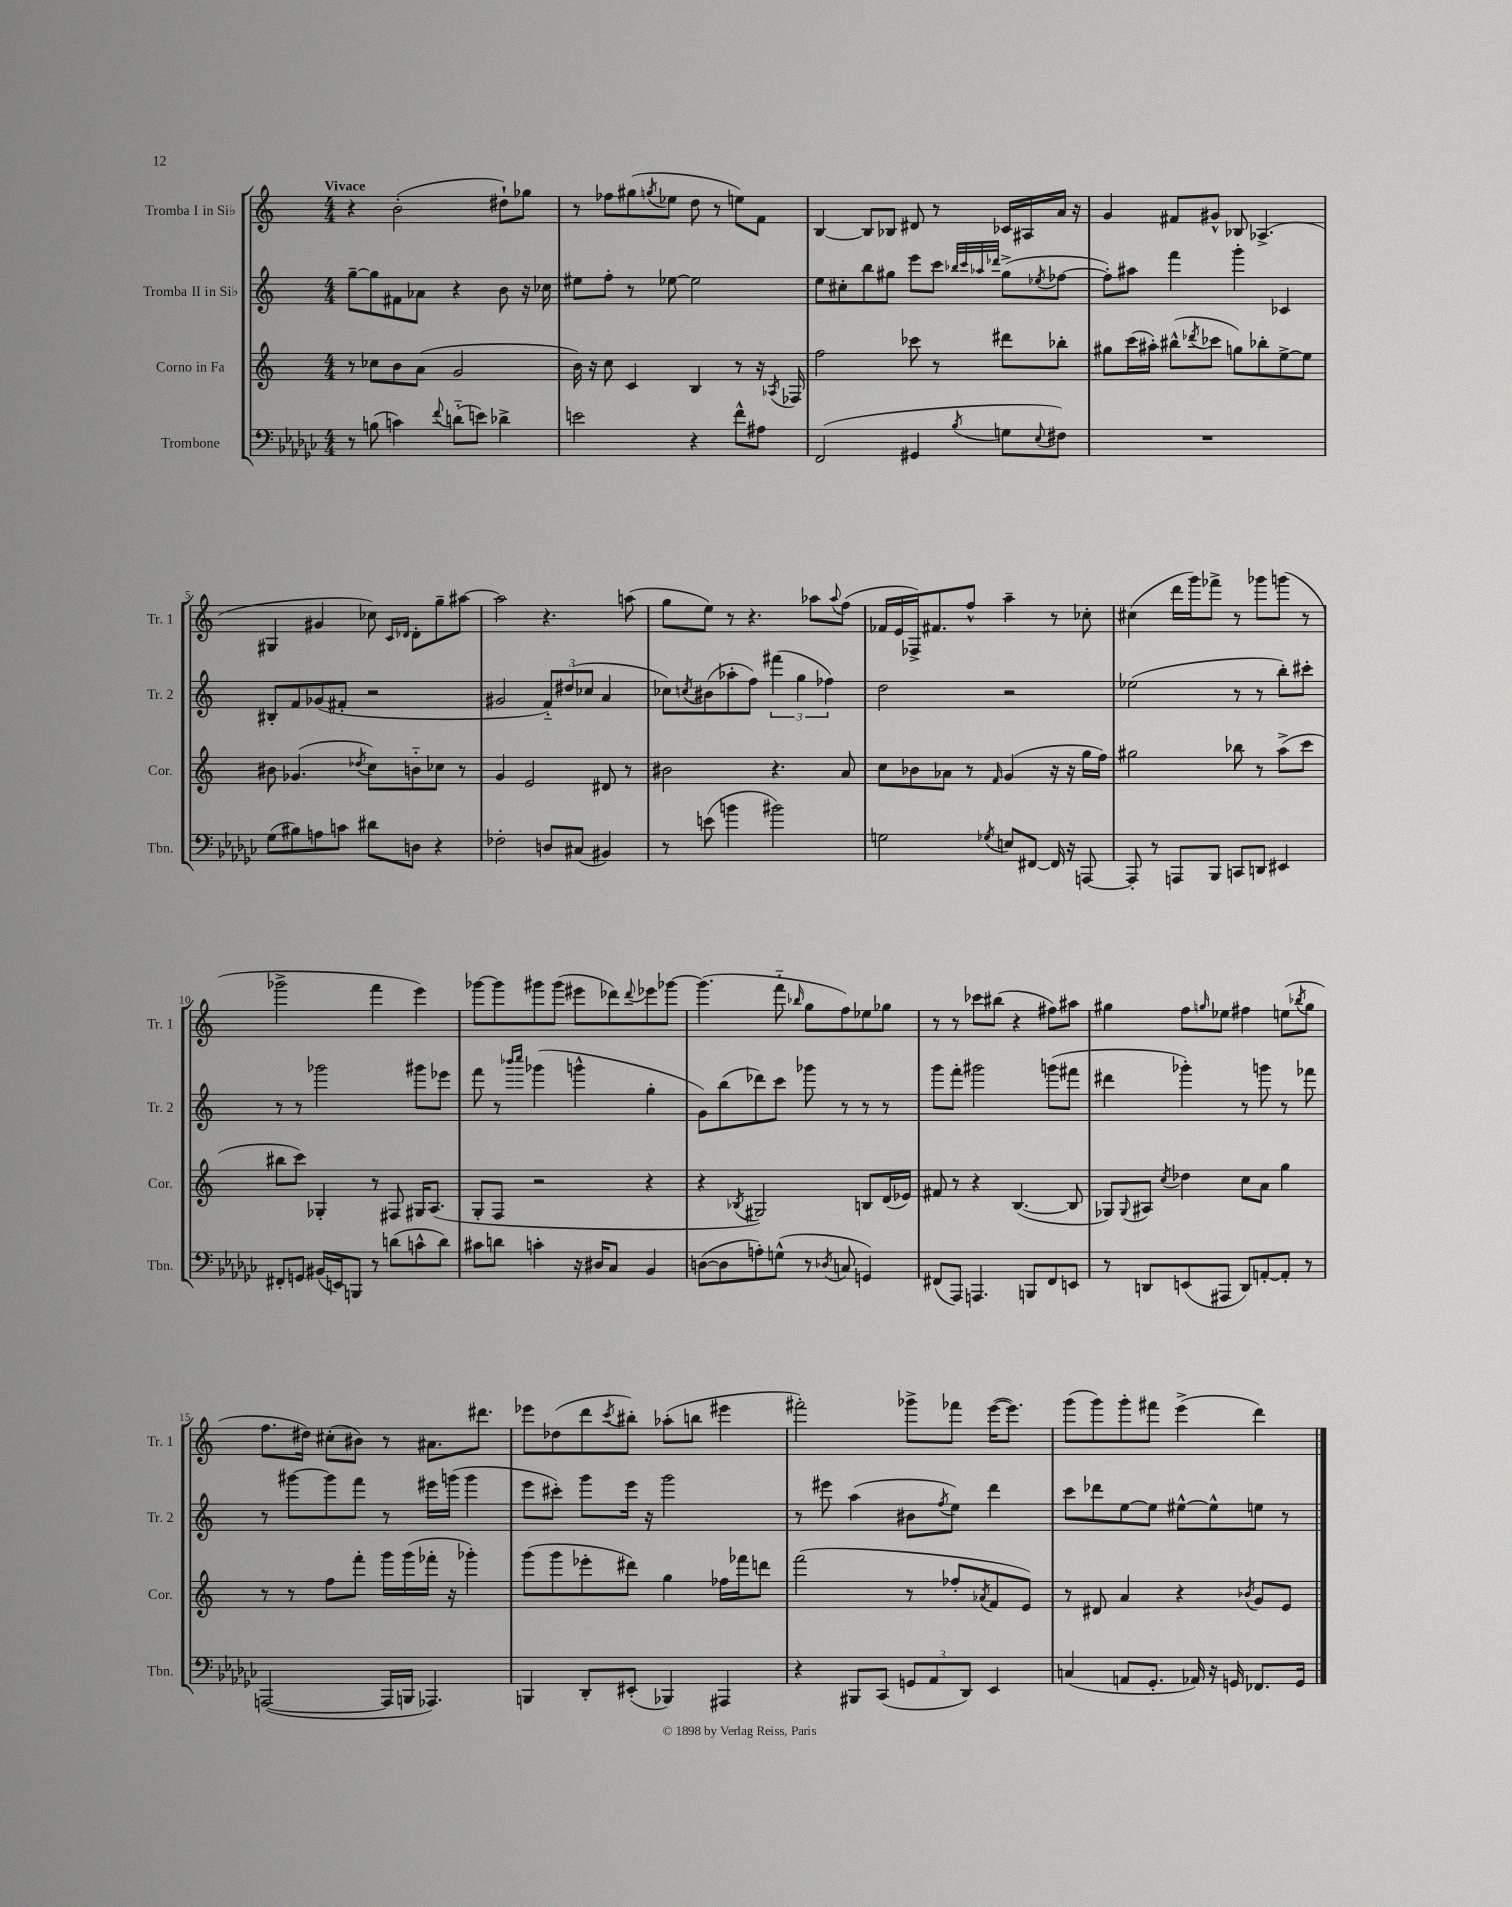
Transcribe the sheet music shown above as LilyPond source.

<<
\new StaffGroup <<
\new Staff = "s0" \with { instrumentName = "Tromba I in Sib" shortInstrumentName = "Tr. 1" } {
    \clef treble \key c \major \numericTimeSignature \time 4/4 \tempo "Vivace"
    r4 b'2-.( dis''8-!) ges''8 |
    r8 fes''8 gis''8( \acciaccatura { g''8 } ees''8 d''8 r8 e''8) f'8 |
    b4~ b8 bes8 dis'8 r8 ces'16 ais16 a'16 r16 |
    g'4 fis'8 gis'8-^ bes8 aes4.->( |
    gis4 gis'4 ces''8) \grace { c'16 des'16 } des'8-. g''8-- ais''8~ |
    ais''2 r4. a''8( |
    g''8 e''8) r8 r4. aes''8 \appoggiatura { aes''8 } f''8( |
    fes'16 e'16 fes16->) fis'8. f''8-^ a''4-- r8 ces''8-. |
    cis''4( d'''16 g'''16) fes'''8-> r8 ges'''8 g'''8( r8 |
    ges'''2-> f'''4 e'''4) |
    ges'''8~ ges'''8 gis'''8 gis'''8( eis'''8 des'''8) \appoggiatura { des'''8 } ees'''8 ges'''8~ |
    ges'''4.( f'''8-_ \grace { bes''16 } g''8 f''8) ees''8 ges''8 |
    r8 r8 ces'''8 bis''8( r4 fis''8) ais''8 |
    gis''4 f''8 \grace { g''16 } ees''8 fis''4 e''8( \acciaccatura { bes''8 } g''8 |
    f''8. dis''16) cis''8-.( bis'8) r8 ais'8. dis'''8. |
    ees'''8 des''8( d'''8 \acciaccatura { c'''8 } bis''8-.) aes''8-.( b''8 eis'''4 |
    fis'''2-.) ges'''8-> fes'''8 e'''16~( e'''8.) |
    g'''8( g'''8) g'''8-. fis'''8 e'''4->( d'''4) \bar "|." |
}
\new Staff = "s1" \with { instrumentName = "Tromba II in Sib" shortInstrumentName = "Tr. 2" } {
    \clef treble \key c \major \numericTimeSignature \time 4/4
    g''8~-- g''8 fis'8 aes'8 r4 b'8 r16 ces''16 |
    eis''8 f''8-. r8 ees''8~ ees''2 |
    e''8 cis''8-. b''8 gis''8 e'''8 c'''8 \grace { bes''32 c'''32 aes''32 des'''32 } gis''8->( \acciaccatura { ees''8 } fes''8~ |
    fes''8-.) ais''8 f'''4 g'''4-. ces'4 |
    bis8-. f'8 ges'8( fis'8-. r2 |
    gis'2 \tuplet 3/2 { f'8-_) dis''8( ces''8 } a'4 |
    ces''8) \acciaccatura { c''8 } bis'8( aes''8-. f''8) \tuplet 3/2 { fis'''4( g''4 fes''4) } |
    d''2 r2 |
    ees''2( r8 r8 b''8-.) cis'''8-. |
    r8 r8 ges'''2 gis'''8 ees'''8 |
    f'''8 r8 \grace { bes'''16 c''''16 } ges'''4( g'''4-^ g''4-. |
    g'8) b''8( des'''8) c'''8 ges'''8 r8 r8 r8 |
    g'''8 f'''8-. gis'''2 g'''8( fis'''8 |
    dis'''4 ges'''4-.) r8 g'''8 r8 fes'''8 |
    r8 gis'''8~ gis'''8 f'''8 r8 eis'''16 g'''16( g'''4 |
    e'''8 cis'''8-.) g'''8 e'''16 r16 g'''2 |
    r8 eis'''8 a''4( bis'8 \acciaccatura { f''8 } e''8) d'''4 |
    c'''8 des'''8 e''8~ e''8 eis''8~-^ eis''8-^ e''8 r8 \bar "|." |
}
\new Staff = "s2" \with { instrumentName = "Corno in Fa" shortInstrumentName = "Cor." } {
    \clef treble \key c \major \numericTimeSignature \time 4/4
    r8 ces''8 b'8 a'8( g'2 |
    b'16) r16 c''8 c'4 b4 r8 r16 \acciaccatura { aes8 } fes16 |
    f''2 ces'''8 r8 dis'''8 bes''8-. |
    gis''8 c'''16( ais''16-.) bis''8-^( \acciaccatura { des'''8 } ces'''8 g''8) bes''8-. e''8~-> e''8 |
    bis'8 ges'4.( \acciaccatura { des''8 } c''8) b'8-_ ces''8 r8 |
    g'4 e'2 dis'8 r8 |
    bis'2 r4. a'8 |
    c''8 bes'8 aes'8 r8 \grace { f'16 } g'4( r16 r16 g''16 f''16) |
    gis''2 bes''8 r8 a''8->( c'''8 |
    bis''8 c'''8) ges4-. r8 fis8 gis16 a8.( |
    g8-. f8 r2 r4 |
    r4 \acciaccatura { bes8 } gis2) b8 d'16( ees'16) |
    fis'8 r8 r4 b4.~( b8 |
    ges8) \appoggiatura { ges8 } ais8 \acciaccatura { c''8 } des''4 c''8 a'8 g''4 |
    r8 r8 f''8 f'''8-. g'''16 g'''16( fes'''16-. r16 ges'''4-.) |
    g'''8( g'''8 ees'''8-. dis'''8) g''4 fes''16 fes'''16 d'''8 |
    f'''2( r8 fes''8-. \acciaccatura { aes'8 } f'8 e'8) |
    r8 dis'8 a'4 r4 \acciaccatura { bes'8 } g'8 e'8 \bar "|." |
}
\new Staff = "s3" \with { instrumentName = "Trombone" shortInstrumentName = "Tbn." } {
    \clef bass \key ges \major \numericTimeSignature \time 4/4
    r8 b8( c'4) \appoggiatura { f'8 } d'8-_( e'8) des'4-> |
    e'2 r4 f'8-^ ais8 |
    f,2( gis,4 \acciaccatura { bes8 } g8 \appoggiatura { ees8 } fis8) |
    R1 |
    ges8( bis8) a8 c'8 dis'8 d8 r4 |
    fes2-. d8 cis8( bis,4) |
    r8 e'8( b'4 bis'2) |
    g2 \acciaccatura { ges8 } e8 fis,8~ fis,16 r16 a,,8~ |
    a,,8-. r8 a,,8 bes,,8 c,8 d,8 eis,4 |
    fis,8-. g,8 bis,16( e,16) b,,8 r8 d'8( c'8-^ d'8) |
    cis'8 d'8 c'4-. r16 dis16 ces8 bes,4 |
    d8~( d8 a8-.) g8-^( r8 \acciaccatura { des8 } c8 g,4) |
    fis,8( aes,,8) a,,4. b,,8 fis,8 e,8 |
    r8 d,8 e,8( ais,,8 d,8) a,8~-. a,8-. r8 |
    a,,2~( a,,16 b,,16 aes,,4.) |
    b,,4 des,8-. eis,8-.( bes,,4) ais,,4 |
    r4 bis,,8 ces,8( \tuplet 3/2 { g,8 aes,8 des,8) } ees,4 |
    c4( a,8 ges,8.-. aes,16) r16 g,16 fes,8. g,16 \bar "|." |
}
>>
>>
